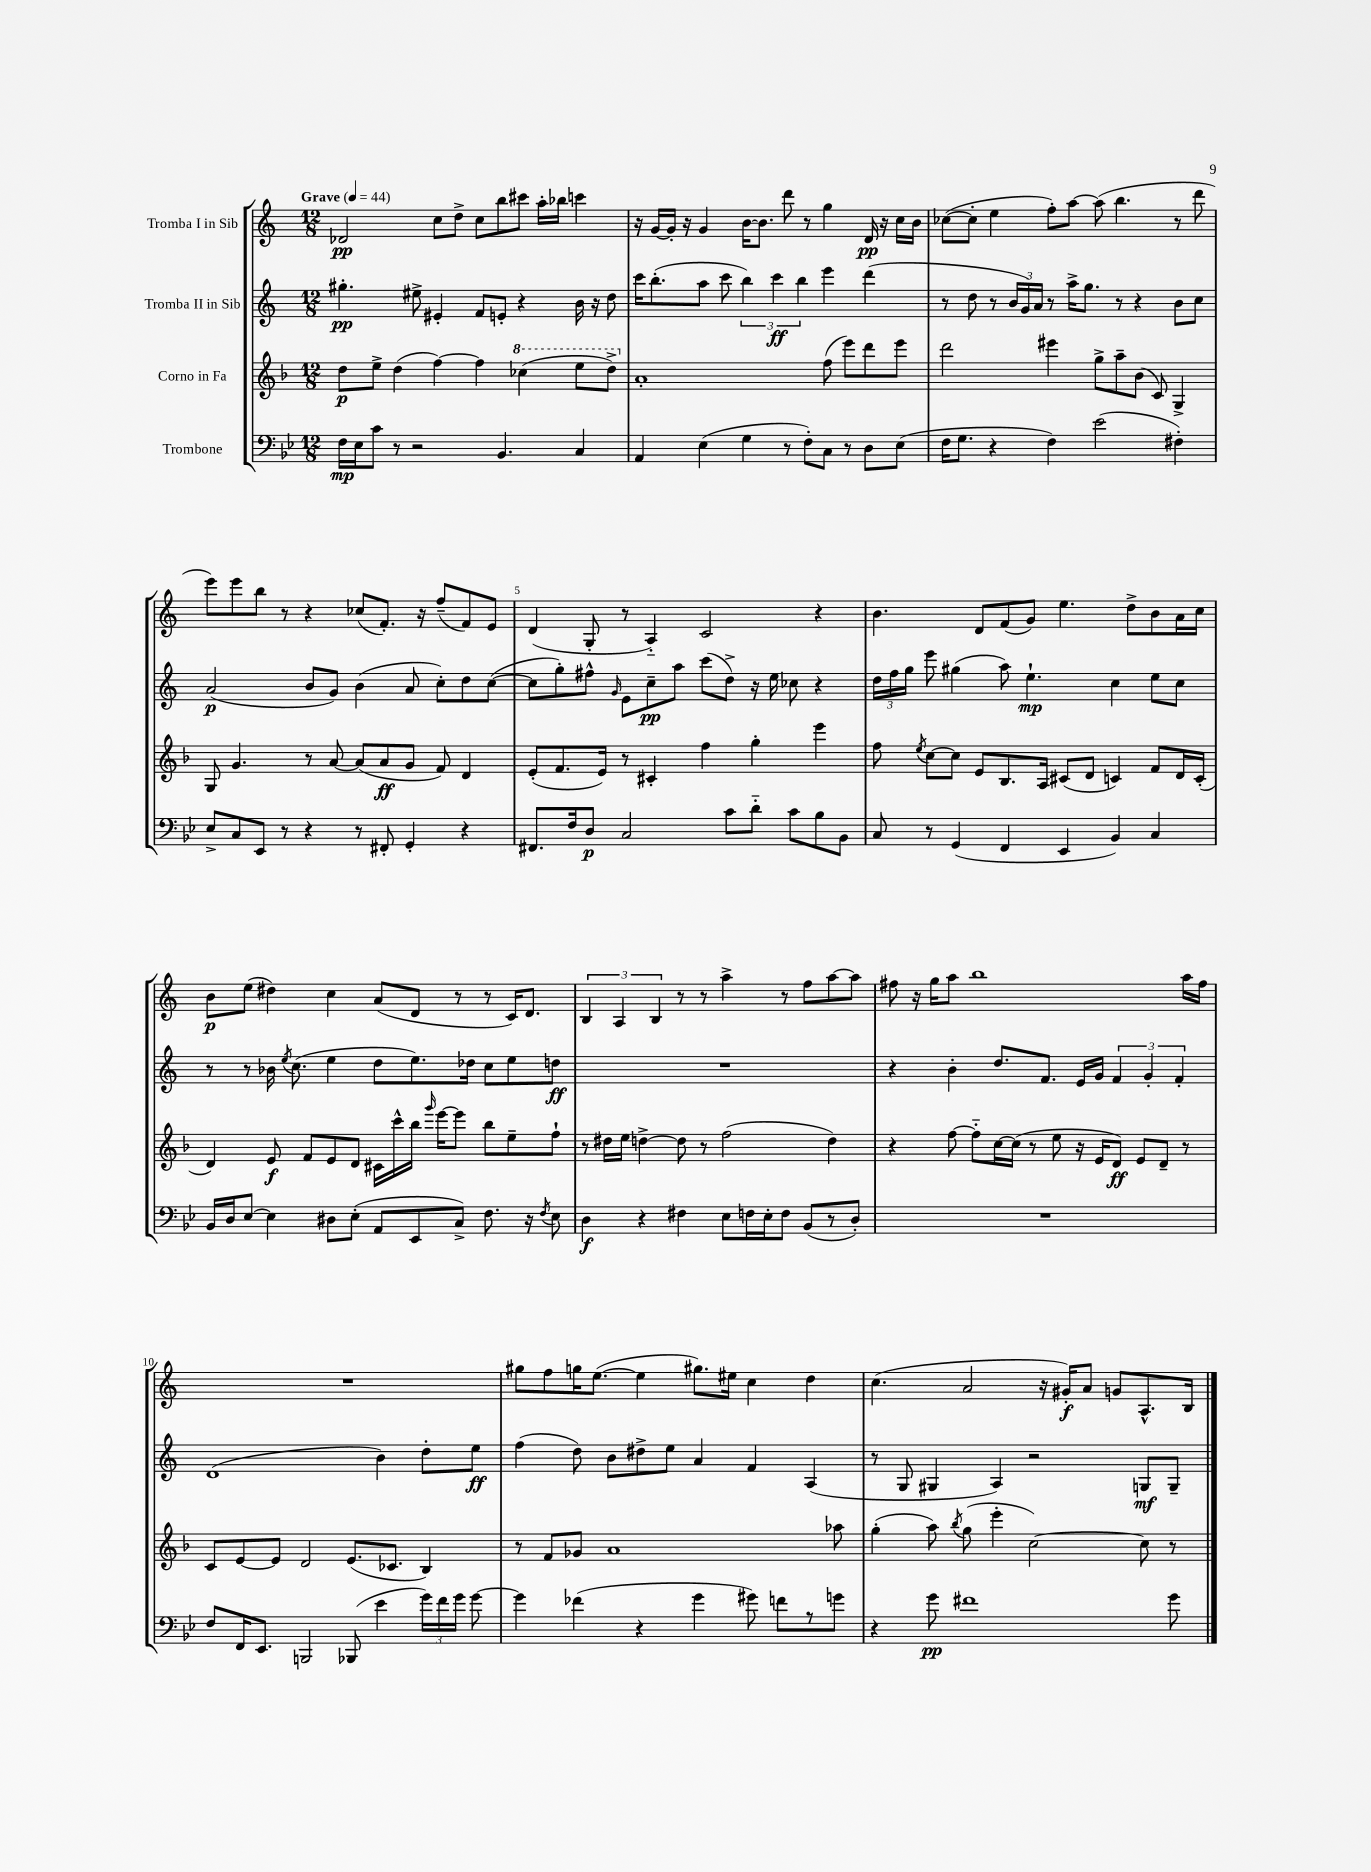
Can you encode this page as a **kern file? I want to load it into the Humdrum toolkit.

**kern	**kern	**kern	**kern
*staff4	*staff3	*staff2	*staff1
*clefF4	*clefG2	*clefG2	*clefG2
*k[b-e-]	*k[b-]	*k[]	*k[]
*M12/8	*M12/8	*M12/8	*M12/8
*MM44	*MM44	*MM44	*MM44
16F	8dd	4.gg#'	2d-
16E-	.	.	.
8c	8ee^	.	.
8r	(4dd	.	.
2r	.	8ee#^	.
.	[4ff)	4e#'	8cc
.	.	.	8dd^
.	4ff]	8f	8cc
4.BB-	.	8e'	8bb
.	(4ccc-	4r	8ccc#
.	.	.	16aa'
.	.	.	16bb-
4C	8eee	16b	4ccc
.	.	16r	.
.	8ddd^)	8dd	.
=	=	=	=
4AA	1a'	16ccc	16r
.	.	(8.bb'	[16g
.	.	.	16g']
.	.	.	16r
(4E-	.	8aa	4g
.	.	8ccc	.
4G	.	6bb)	[16b
.	.	.	8.b]
.	.	6ccc	.
8r	.	.	8ddd
.	.	6bb	.
8F')	.	.	8r
8C	(8ff	4eee	4gg
8r	8eee)	.	.
8D	8ddd	(4ddd	16d
.	.	.	16r
(8E-	8eee	.	16cc
.	.	.	16b
=	=	=	=
16F	2ddd	8r	([8cc-
8.G	.	.	.
.	.	8dd	8cc-']
4r	.	8r	4ee
.	.	24b	.
.	.	24g)	.
.	.	24a	.
4F)	4eee#	8r	8ff')
.	.	16aa^	[8aa
.	.	8.gg	.
(2e-	8gg^	.	(8aa]
.	8aa~	8r	4.bb
.	(8b-	4r	.
.	8c)	.	.
4F#')	4G^	8b	8r
.	.	8cc	8ddd
=	=	=	=
8E-^	8G	(2a	8eee)
8C	4.g	.	8eee
8EE-	.	.	8bb
8r	.	.	8r
4r	8r	8b	4r
.	[8a	8g)	.
8r	(8a]	(4b	(8cc-
8FF#'	8a	.	8.f')
4GG'	8g	8a	.
.	.	.	16r
.	8f)	8cc')	(8ff~
4r	4d	8dd	8f)
.	.	([8cc	8e
=	=	=	=
8.FF#	(8e'	8cc]	(4d
.	8.f	8gg')	.
16F	.	.	.
8D	.	8ff#^^	8G'
.	16e)	.	.
.	.	16qqg	.
2C	8r	8e	8r
.	4c#'	8cc~	4A'~)
.	.	8aa	.
.	4ff	(8ccc	2c
8c	.	8dd^)	.
8d'~	4gg'	16r	.
.	.	16ee	.
8c	.	8cc-	.
8B-	4eee	4r	4r
8BB-	.	.	.
=	=	=	=
8C	8ff	24dd	4.b
.	.	24ff	.
.	.	24gg	.
.	8qee	.	.
8r	[8cc	8eee	.
(4GG	8cc]	(4gg#	.
.	8e	.	8d
4FF	8.B-	8aa)	(8f
.	.	4.ee`	8g)
.	16A	.	.
4EE-	(8c#	.	4.ee
.	8d	.	.
4BB-)	4c)	4cc	.
.	.	.	8dd^
4C	8f	8ee	8b
.	16d	8cc	16a
.	(16c'	.	16cc
=	=	=	=
16BB-	4d)	8r	8b
16D	.	.	.
[8E-	.	8r	(8ee
4E-]	8e	16b-	4dd#)
.	.	8qee	.
.	.	(8.cc	.
.	8f	.	.
8D#	8e	4ee	4cc
(8E-'	8d	.	.
8AA	16c#	8dd	(8a
.	16ccc^^	.	.
8EE-	16bb-	8.ee)	8d
.	16qqggg	.	.
.	[16eee	.	.
8C^)	8eee]	.	8r
.	.	16dd-	.
8.F	8bb-	8cc	8r
.	8ee~	8ee	16c)
16r	.	.	8.d
8qF	.	.	.
8E-	8ff`	8dd	.
=	=	=	=
4D	8r	1.r	6B
.	16dd#	.	.
.	.	.	6A
.	16ee	.	.
4r	[4dd^	.	.
.	.	.	6B
4F#	8dd]	.	8r
.	8r	.	8r
8E-	(2ff	.	4aa^
16F	.	.	.
16E-'	.	.	.
8F	.	.	8r
(8BB-	.	.	8ff
8r	4dd)	.	[8aa
8D')	.	.	8aa]
=	=	=	=
1.r	4r	4r	8ff#
.	.	.	16r
.	.	.	16gg
.	[8ff	4b'	8aa
.	8ff'~]	.	1bb
.	[16cc	8.dd	.
.	(16cc]	.	.
.	8r	.	.
.	.	8.f	.
.	8ee	.	.
.	16r	16e	.
.	16e	16g	.
.	8d)	6f	.
.	8e	.	.
.	.	6g'	.
.	8d~	.	.
.	.	6f'	.
.	8r	.	16aa
.	.	.	16ff#
=	=	=	=
8F	8c	(1d	1.r
16FF	[8e	.	.
8.EE-	.	.	.
.	8e]	.	.
2BBB	2d	.	.
(8BBB-	(8.e	.	.
4e-	.	4b)	.
.	8.c-	.	.
24g)	4B-)	8dd'	.
24f	.	.	.
24g	.	.	.
[8g	.	8ee	.
=	=	=	=
4g]	8r	(4ff	8gg#
.	8f	.	8ff
(4f-	8g-	8dd)	16gg
.	.	.	([8.ee
.	1a	8b	.
4r	.	8dd#^	4ee]
.	.	8ee	.
4g	.	4a	8.gg#)
.	.	.	16ee#
8g#)	.	4f	4cc
8f	.	.	.
8r	.	(4A	4dd
8g	8aa-	.	.
=	=	=	=
4r	(4gg'	8r	(4.cc
.	.	8G	.
8g	8aa)	4G#	.
.	8qbb-	.	.
1f#	(8gg	.	2a
.	4eee'	4A)	.
.	[2cc)	2r	.
.	.	.	16r
.	.	.	16g#')
.	.	.	8a
.	.	.	8g
.	8cc]	8G	8.A^^
8g	8r	8G~	.
.	.	.	16B
==	==	==	==
*-	*-	*-	*-
